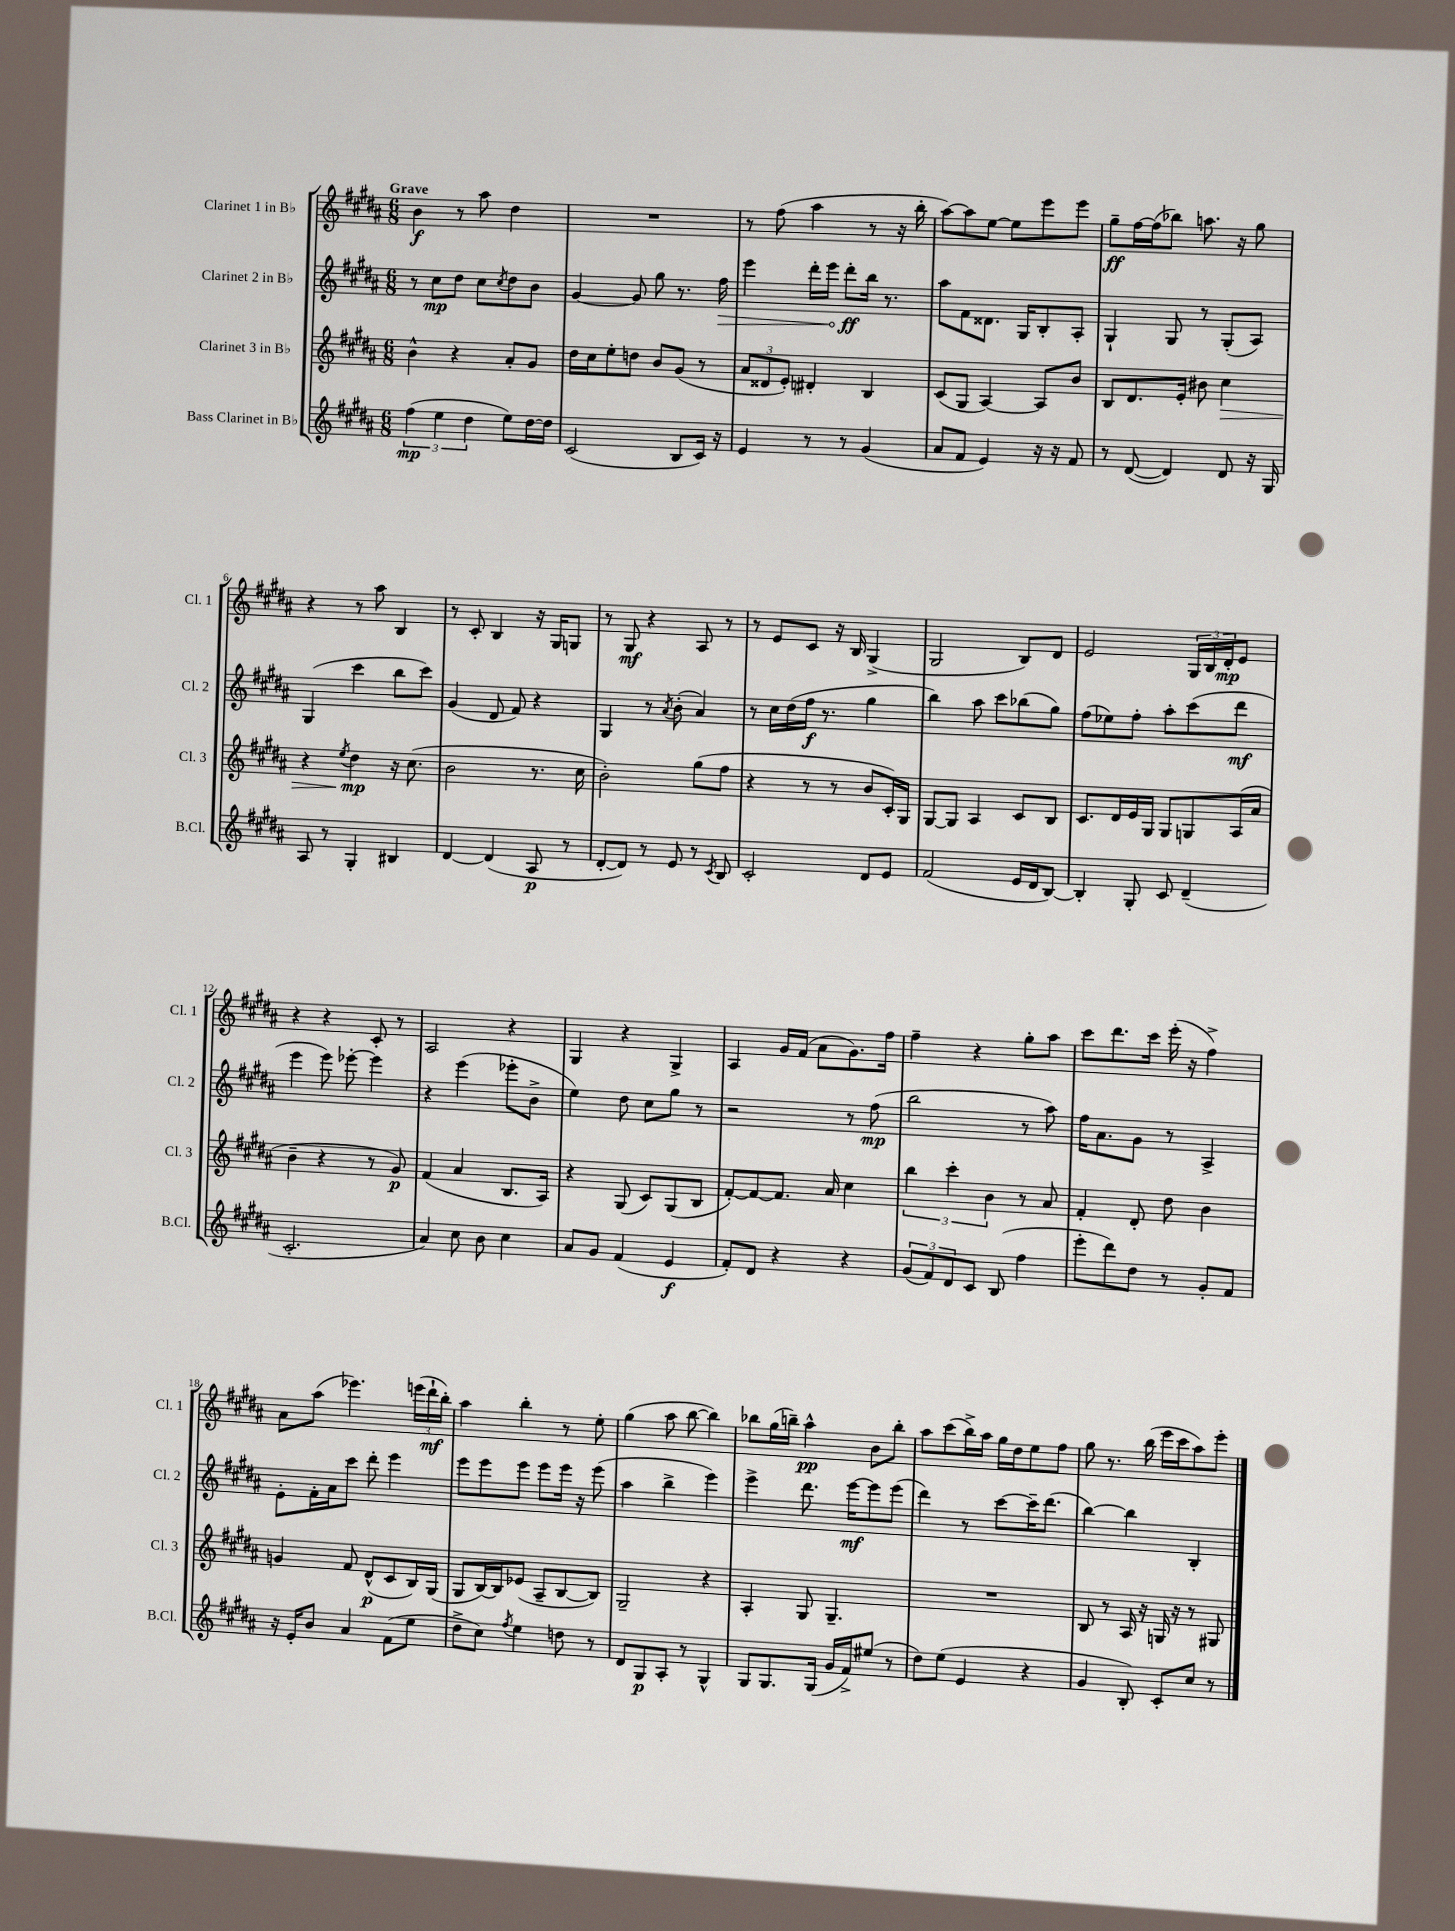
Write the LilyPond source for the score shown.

<<
\new StaffGroup <<
\new Staff = "s0" \with { instrumentName = "Clarinet 1 in Bb" shortInstrumentName = "Cl. 1" } {
    \clef treble \key b \major \numericTimeSignature \time 6/8 \tempo "Grave"
    b'4\f r8 ais''8 dis''4 |
    R2. |
    r8 fis''8( ais''4 r8 r16 b''16-. |
    ais''8~) ais''8 e''8~ e''8 e'''8 e'''8 |
    gis''8--\ff fis''16~ fis''16( bes''8) a''8. r16 gis''8 |
    r4 r8 ais''8 b4 |
    r8 cis'8-. b4 r16 gis16 g8 |
    r8 gis8\mf r4 ais8 r8 |
    r8 e'8 cis'8 r16 b16 gis4->( |
    gis2 b8) dis'8 |
    e'2 \tuplet 3/2 { gis16 b16 dis'16-.\mp } e'8 |
    r4 r4 cis'8-. r8 |
    ais2 r4 |
    gis4 r4 gis4-> |
    ais4 gis'16 fis'16( ais'8 gis'8.) fis''16 |
    fis''4-- r4 gis''8-. ais''8 |
    cis'''8 dis'''8. cis'''16 e'''16-.( r16 fis''4->) |
    ais'8 ais''8( ees'''4.) \tuplet 3/2 { e'''16( dis'''16-!\mf b''16-.) } |
    ais''4 b''4-. r8 e''8-. |
    gis''4( ais''8 b''8~ b''4) |
    bes''8 gis''16( b''16--) ais''4-^\pp b'8 b''8-. |
    ais''8 cis'''8( b''16->) ais''16 gis''16 dis''16 e''8 fis''8 |
    gis''8 r8. b''16( e'''16 cis'''16 ais''8) e'''8-. \bar "|." |
}
\new Staff = "s1" \with { instrumentName = "Clarinet 2 in Bb" shortInstrumentName = "Cl. 2" } {
    \clef treble \key b \major \numericTimeSignature \time 6/8
    r8 cis''8\mp dis''8 cis''8 \acciaccatura { cis''8 } dis''8 b'8 |
    gis'4~ gis'8 gis''8 r8. \once \override Hairpin.circled-tip = ##t fis''16\> |
    e'''4 dis'''16-. e'''16 dis'''8-.\ff\! b''16 r8. |
    ais''8 fis'8 disis'8. gis16 b8-. ais8-. |
    gis4-! gis8 r8 gis8-.( ais8) |
    gis4( cis'''4 b''8 cis'''8) |
    gis'4( dis'8 fis'8) r4 |
    gis4 r8 \acciaccatura { ais'8 } b'8-.( ais'4) |
    r8 cis''16 dis''16( fis''16\f r8. gis''4 |
    b''4) ais''8 cis'''8 bes''8( gis''8) |
    fis''8( ees''8) fis''8-. ais''8-. cis'''8( dis'''8\mf |
    e'''4 e'''8) ees'''8~-. ees'''4 |
    r4 e'''4( ees'''8-. b'8-> |
    e''4) dis''8 cis''8 gis''8 r8 |
    r2 r8 fis''8\mp( |
    b''2 r8 ais''8) |
    fis''16 ais'8. gis'8 r8 ais4-> |
    e'8-. fis'16-. ais'16 cis'''8 dis'''8-. e'''4 |
    e'''8 e'''8 e'''8 e'''8 e'''16 r16 e'''8( |
    ais''4 b''4-> e'''4) |
    e'''4-> dis'''8. e'''16~\mf e'''8 e'''8( |
    dis'''4) r8 cis'''8~ cis'''16-- dis'''8.( |
    b''4~) b''4 b4-. \bar "|." |
}
\new Staff = "s2" \with { instrumentName = "Clarinet 3 in Bb" shortInstrumentName = "Cl. 3" } {
    \clef treble \key b \major \numericTimeSignature \time 6/8
    b'4-^ r4 ais'8-. gis'8 |
    dis''16 cis''16 e''8-. d''8 b'8 gis'8( r8 |
    \tuplet 3/2 { ais'8 disis'8 e'8-.) } dis'4-. b4 |
    cis'8( gis8 ais4~) ais8 b'8 |
    b8 dis'8. e'16-. bis'8 cis''4\> |
    r4 \acciaccatura { e''8 } dis''4\mp\! r16 cis''8.( |
    b'2 r8. cis''16 |
    b'2-.) gis''8( fis''8 |
    r4 r8 r8 b'8 cis'16-.) gis16 |
    gis8~ gis8 ais4 cis'8 b8 |
    cis'8. dis'16 e'16 gis16 gis8 g8 ais16( ais'16 |
    b'4-- r4 r8 gis'8\p) |
    fis'4( ais'4 b8. ais16) |
    r4 gis8( cis'8) gis8( b8 |
    fis'8~-.) fis'8~ fis'8. ais'16 cis''4 |
    \tuplet 3/2 { b''4 cis'''4-. b'4 } r8 ais'8 |
    fis'4-. dis'8-. dis''8 b'4 |
    g'4 fis'8 dis'8-^\p( cis'8 b16) gis16( |
    gis8 b16~) b16 ees'8( ais8-- b8~ b8) |
    gis2-- r4 |
    ais4-. gis8 gis4.-- |
    R2. |
    b8 r8 ais16 r16 g16 r16 r8 gis8 \bar "|." |
}
\new Staff = "s3" \with { instrumentName = "Bass Clarinet in Bb" shortInstrumentName = "B.Cl." } {
    \clef treble \key b \major \numericTimeSignature \time 6/8
    \tuplet 3/2 { fis''4\mp( e''4 dis''4 } e''8) dis''16~ dis''16 |
    cis'2( b8 cis'16) r16 |
    e'4 r8 r8 gis'4( |
    ais'8 fis'8 e'4) r16 r16 fis'8 |
    r8 dis'8~( dis'4) dis'8 r16 gis16 |
    ais8 r8 gis4-. bis4 |
    dis'4~ dis'4( ais8\p r8 |
    dis'8~-. dis'8) r8 e'8 r8 \acciaccatura { cis'8 } b8 |
    cis'2-. dis'8 e'8 |
    fis'2( e'16 dis'16 b8~) |
    b4-. gis8-. cis'8 dis'4--( |
    cis'2.-. |
    ais'4) cis''8 b'8 cis''4 |
    ais'8 gis'8 fis'4( e'4\f |
    fis'8-.) dis'8 r4 r4 |
    \tuplet 3/2 { gis'8( fis'8) dis'8 } cis'8 b8( fis''4 |
    e'''8-. dis'''8) dis''8 r8 gis'8-. fis'8 |
    r16 e'16-. b'8 ais'4 fis'8( e''8 |
    dis''8-> cis''8) \acciaccatura { fis''8 } e''4 d''8 r8 |
    dis'8 gis8\p ais8-. r8 gis4-^ |
    gis8 gis8. gis16( gis'16 fis'16->) eis''8( r8 |
    dis''8) e''8( e'4 r4 |
    gis'4 b8-.) cis'8-. cis''8 r8 \bar "|." |
}
>>
>>
